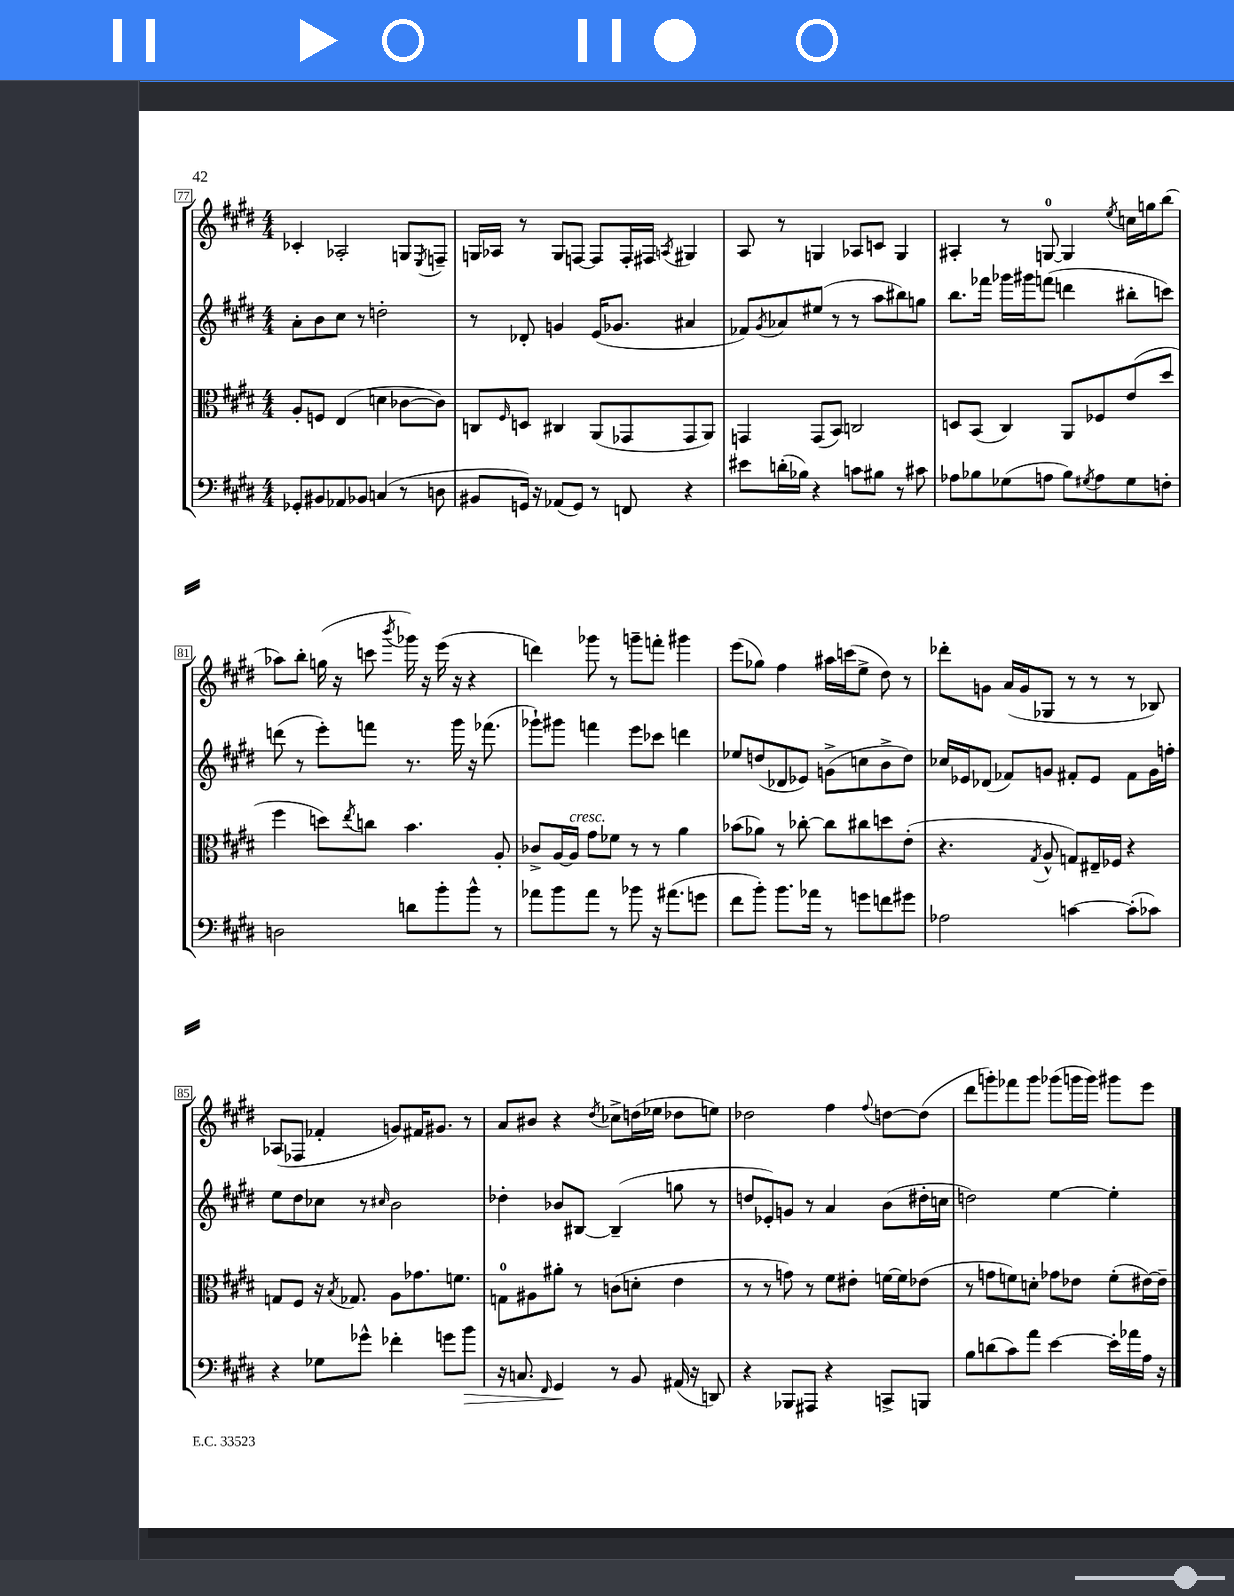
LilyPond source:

<<
\new StaffGroup <<
\new Staff = "s0" {
    \clef treble \key e \major \numericTimeSignature \time 4/4
    ces'4-. aes2-. g8 \acciaccatura { e8 } f8-- |
    g16 aes16 r8 g8 f8~ f8 f16-. fis16 \acciaccatura { a8 } gis4 |
    a8 r8 g4 aes8 c'8 g4 |
    ais4-. r8 g8-0~ g4 \acciaccatura { e''8 } c''16 g''16 b''8( |
    aes''8) b''8-. g''16( r16 c'''8 \acciaccatura { b'''8 } ges'''16) r16 e'''16( r16 r4 |
    d'''4) ges'''8 r8 g'''8-- f'''8-. gis'''4 |
    e'''8( ges''8) fis''4 ais''16 c'''16( e''8-> dis''8) r8 |
    des'''8-. g'8 a'16( g'16 ges8 r8 r8 r8 bes8) |
    aes8( fes8 fes'4-. g'8) fis'16 gis'8. r8 |
    a'8 bis'8 r4 \acciaccatura { dis''8 } ces''8-> d''16( ees''16 des''8 e''8) |
    des''2 fis''4 \appoggiatura { fis''8 } d''8~ d''8( |
    dis'''8 g'''8-.) fes'''8 g'''8 ges'''8( g'''16 g'''16) gis'''8 e'''8 \bar "|." |
}
\new Staff = "s1" {
    \clef treble \key e \major \numericTimeSignature \time 4/4
    a'8-. b'8 cis''8 r8 d''2-. |
    r8 des'8-. g'4 e'16( ges'8. ais'4 |
    fes'8) \acciaccatura { gis'8 } aes'8 eis''8( r8 r8 a''8 bis''8) g''8 |
    b''8. fes'''16 ges'''16 gis'''16 f'''8( d'''4 bis''8-. c'''8) |
    d'''8( r8 e'''8-.) f'''8 r8. gis'''16 r16 fes'''8.( |
    ges'''8-!) gis'''8 f'''4 e'''8 ces'''8 d'''4 |
    ees''8 d''8( des'8 ees'8) g'8->( c''8 b'8-> d''8) |
    ces''16 ees'16 des'8( fes'8) g'8 fis'8-. ees'8 fis'8 g'16 f''16-. |
    e''8 dis''8 ces''8 r8 \grace { cis''16 } b'2 |
    des''4-. bes'8 bis8~ bis4--( g''8 r8 |
    d''8 ees'8-.) g'8 r8 a'4 b'8( dis''16-. c''16 |
    d''2) e''4~ e''4-. \bar "|." |
}
\new Staff = "s2" {
    \clef alto \key e \major \numericTimeSignature \time 4/4
    a8-. f8 e4( d'4 ces'8~ ces'8) |
    c8 \grace { fis16 } d8 cis4 a,8( ges,8 ges,8 a,8) |
    g,4 g,8( b,8) c2 |
    d8 b,8( cis4) a,8 fes8 e'8( dis''8 |
    fis''4 d''8) \acciaccatura { e''8 } c''8 b'4. a8-. |
    ces'8-> a16~ a16^\markup { \italic "cresc." } gis'8 fes'8 r8 r8 a'4 |
    bes'8( aes'8) r8 ces''8~-. ces''8 cis''8 d''8 e'8-.( |
    r4. \acciaccatura { gis8 } a8-^ g8) eis16-- fes16 r4 |
    g8 fis8 r16 \acciaccatura { b8 } ges8. a8 ges'8. f'8. |
    g8-0 ais8 ais'8-. r8 c'8( d'8-. e'4 |
    r8 r8 g'8) r8 fis'8 eis'8-. f'16~ f'16 ees'8( |
    r8 g'8 f'8) d'8-. ges'8 ees'8 f'8-.( eis'16~) eis'16-- \bar "|." |
}
\new Staff = "s3" {
    \clef bass \key e \major \numericTimeSignature \time 4/4
    ges,8-. bis,8 aes,8 bes,8 c4( r8 d8 |
    bis,8 g,16) r16 aes,8( g,8) r8 f,8 r4 |
    eis'8 d'16-.( bes16) r4 c'8 bis8 r8 cis'8 |
    aes8 bes8 ges8( a8 bes8) \acciaccatura { gis8 } a8 gis8 f8-. |
    d2 d'8 b'8-. b'8-^ r8 |
    aes'8 b'8 aes'8 r8 bes'8 r16 ais'8.( g'8 |
    fis'8 b'8-.) b'8. aes'16 r8 g'8 f'8 gis'8 |
    aes2 c'4~ c'8-.( ces'8) |
    r4 ges8 ges'8-^ fes'4-. g'8 b'8\> |
    r16 c8. \grace { fis,16 } gis,4\! r8 b,8 ais,16( r16 d,8) |
    r4 bes,,8 ais,,8 r4 c,8-> b,,8 |
    b8 d'8( cis'8) a'8 e'4~ e'16-. aes'16 a16 r16 \bar "|." |
}
>>
>>
\layout { \context { \Score currentBarNumber = #77 \override BarNumber.stencil = #(make-stencil-boxer 0.1 0.3 ly:text-interface::print) } }
